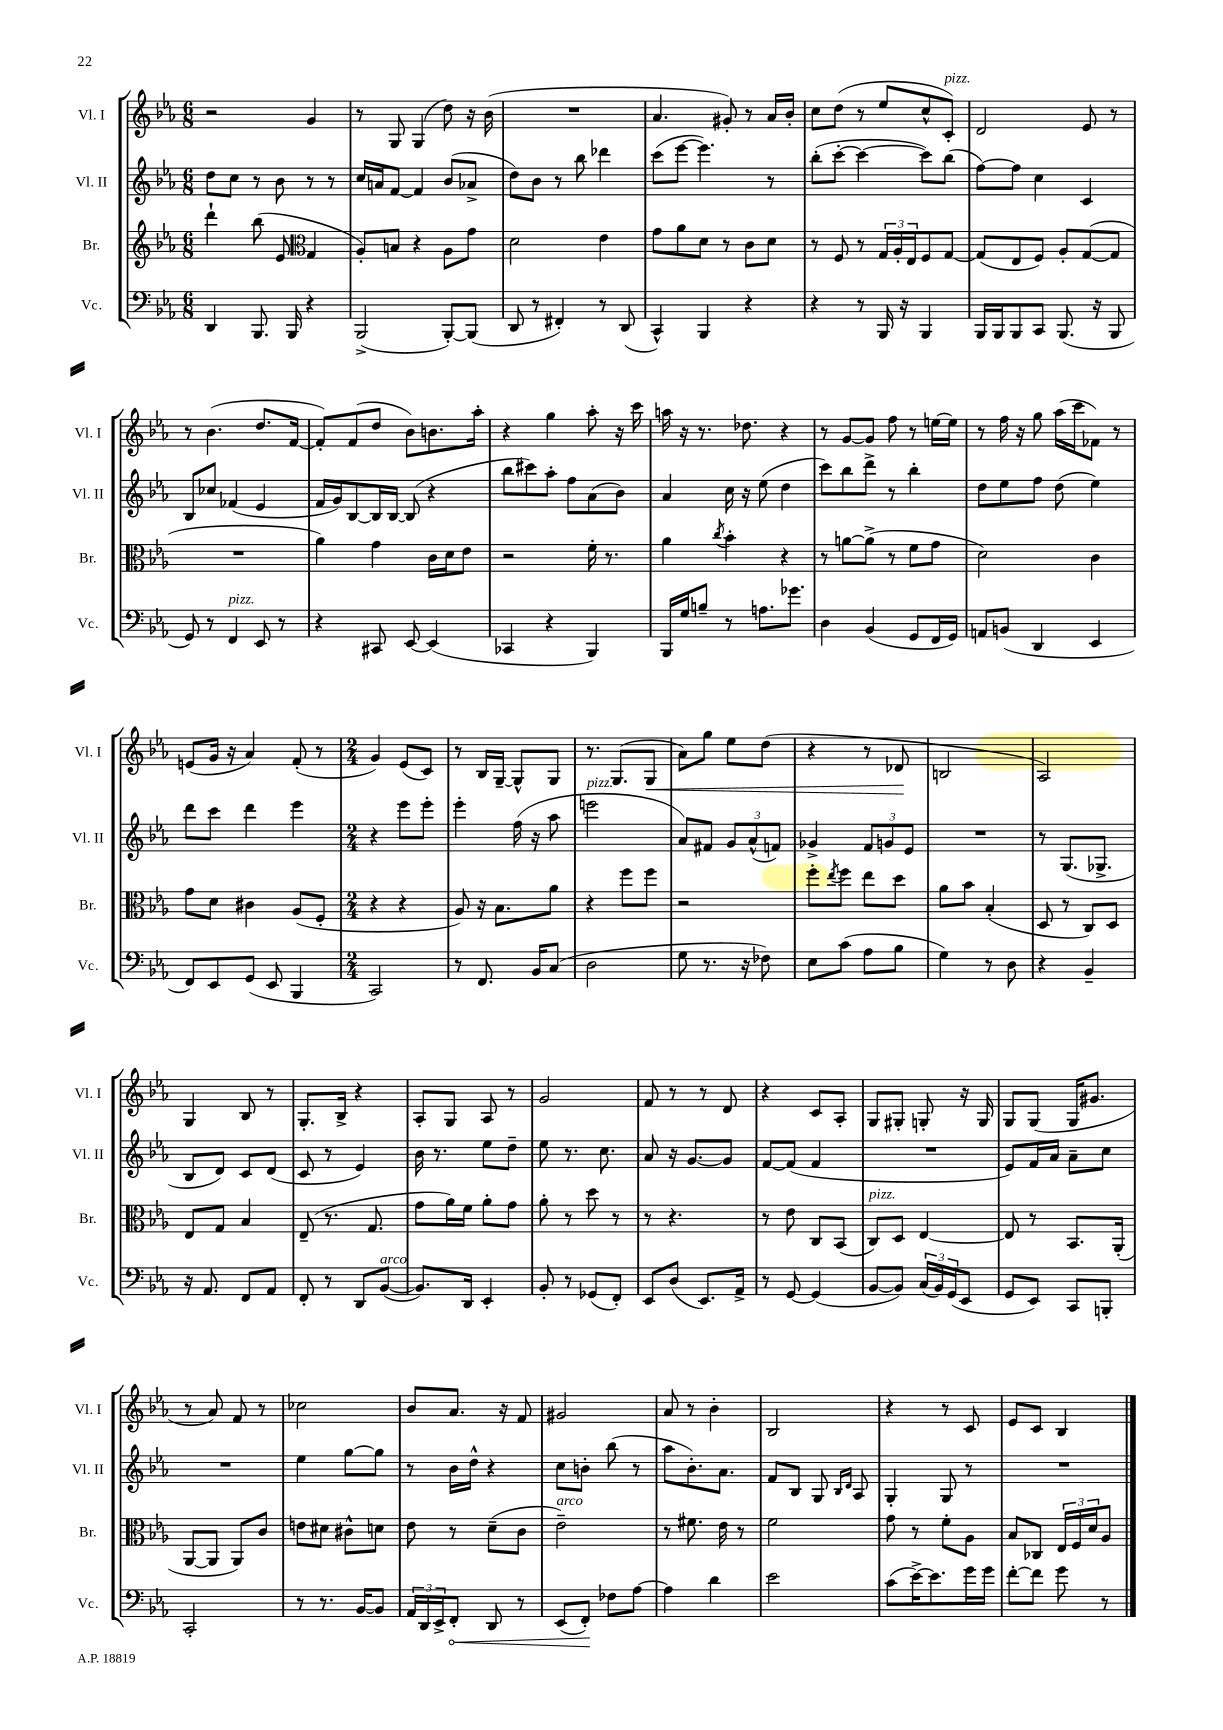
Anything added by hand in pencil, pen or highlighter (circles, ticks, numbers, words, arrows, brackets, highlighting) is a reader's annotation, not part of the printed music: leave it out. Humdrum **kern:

**kern	**kern	**kern	**kern
*staff4	*staff3	*staff2	*staff1
*clefF4	*clefG2	*clefG2	*clefG2
*k[b-e-a-]	*k[b-e-a-]	*k[b-e-a-]	*k[b-e-a-]
*M6/8	*M6/8	*M6/8	*M6/8
4DD/	4ddd`\	8dd\L	2r
.	.	8cc\J	.
8.BBB-/	(8bb-\	8r	.
.	8e-/	8b-\	.
16BBB-/	.	.	.
*	*clefC3	*	*
4r	4G/	8r	4g/
.	.	8r	.
=	=	=	=
(2BBB-^/	8A-'/L)	16cc/LL	8r
.	.	16a/J	.
.	8B/J	[8f/J	8G/
.	4r	4f/]	(4G/
[8BBB-'/L)	8A-\L	(8b-/L	8dd\)
(8BBB-/]J	8g\J	8a-^/J	16r
.	.	.	(16b-\
=	=	=	=
8DD/	2d\	8dd\L)	2.r
8r	.	8b-\J	.
4FF#'/)	.	8r	.
.	.	8bb-\	.
8r	4e-\	4ddd-\	.
(8DD/	.	.	.
=	=	=	=
4CC^^/)	8g\L	(8ccc\L	4.a-/
.	8a-\	[8eee-\J	.
4BBB-/	8d\J	4.eee-\])	.
.	8r	.	8g#'/)
4r	8c\L	.	8r
.	8d\J	8r	16a-/LL
.	.	.	16b-'/JJ
=	=	=	=
4r	8r	(8bb-'\L	8cc\L
.	8F/	[8ccc'\J	(8dd\J
8r	8r	4ccc\_	8r
16BBB-/	24G/LL	.	8ee-/L
.	24A-'/	.	.
16r	.	.	.
.	24E-/J	.	.
4BBB-/	8F/	8ccc\]L)	8cc^^/
.	[8G/J	(8bb-\J	8c'/J)
=	=	=	=
16BBB-/LL	(8G/]L	[8ff\L)	2d/
16BBB-/J	.	.	.
8BBB-/	8E-/	8ff\]J	.
8CC/J	8F/J)	4cc\	.
(8.BBB-/	8A-'/L	.	.
.	([8G/	4c/	8e-/
16r	.	.	.
8BBB-/	8G/]J	.	8r
=	=	=	=
8GG/)	2.r	8B-/L	8r
8r	.	8cc-/J	(4.b-\
4FF/	.	(4f-/	.
8EE-/	.	4e-/	8.dd/L
8r	.	.	.
.	.	.	[16f/Jk
=	=	=	=
4r	4a-\)	16f/LL	8f'/]L)
.	.	16g/J)	.
.	.	[8B-/	(8f/
8CC#/	4g\	16B-/]L	8dd/J
.	.	[16B-/JJ	.
[8EE-/	.	(8B-/]	8b-\L)
(4EE-/]	16c\LL	4r	8.b\
.	16d\J	.	.
.	8e-\J	.	.
.	.	.	16aa-'\Jk
=	=	=	=
4CC-/	2r	8bb-\L	4r
.	.	8ccc#\)	.
4r	.	8aa-'\J	4gg\
.	.	8ff\L	.
4BBB-/)	16f'\	(8a-\	8aa-'\
.	8.r	.	.
.	.	8b-\J)	16r
.	.	.	16ccc\
=	=	=	=
16BBB-/LL	4a-\	4a-/	16aa\
16G/J	.	.	16r
8B~/J	.	.	8.r
.	8qcc/	.	.
8r	4b-'\	16cc\	.
.	.	16r	8.dd-\
8.A\L	.	(8ee-\	.
.	4r	4dd\	4r
8.g-\J	.	.	.
=	=	=	=
4D\	8r	8ccc\L)	8r
.	[8a\L	8bb-\	[8g/L
(4BB-/	(8a^\]J	8ddd^\J	8g/]J
.	8r	8r	8ff\
8GG/L	8f\L	4bb-'\	8r
16FF/L	8g\J	.	[16ee\LL
16GG/JJ)	.	.	16ee\]JJ
=	=	=	=
8AA/L	2d\)	8dd\L	8r
(8BB/J	.	8ee-\	16ff\
.	.	.	16r
4DD/	.	8ff\J	8gg\
.	.	(8dd\	(16aa-\LL
.	.	.	16ccc\J
4EE-/	4c\	4ee-\)	8f-\J)
.	.	.	8r
=	=	=	=
8FF/L)	8g\L	8ddd\L	(8e/L
8EE-/	8d\J	8ccc\J	16g/Jk
.	.	.	16r
(8GG/J	4c#\	4ddd\	4a-/)
8EE-/	.	.	.
4BBB-/	(8A-/L	4eee-\	(8f'/
.	8F'/J	.	8r
=	=	=	=
*M2/4	*M2/4	*M2/4	*M2/4
2CC/)	4r	4r	4g/)
.	4r	8eee-\L	(8e-/L
.	.	8eee-'\J	8c/J)
=	=	=	=
8r	8A-/)	4eee-'\	8r
8.FF/	16r	.	16B-/LL
.	8.B-\L	.	[16G~/JJ
.	.	(16ff\	8G^^/]L
16BB-/LK	.	16r	.
(8C/J	8a-\J	8aa-\	8G/J
=	=	=	=
2D\	4r	2eee\	8.r
.	.	.	(8.G/L
.	8ff\L	.	.
.	8ff\J	.	8G/J
=	=	=	=
8G\	2r	8a-/L)	8a-\L)
8.r	.	8f#/J	8gg\J
.	.	12g/L	8ee-\L
16r	.	.	.
.	.	(12a-^^/	.
8F-\)	.	.	(8dd\J
.	.	12f/J)	.
=	=	=	=
8E-\L	8ff'\L	4g-^/	4r
.	8qee-/	.	.
(8c\J	8ff\J	.	.
8A-\L	8ee-\L	12f/L	8r
.	.	12g/	.
8B-\J	8dd\J	.	8d-/
.	.	12e-/J	.
=	=	=	=
4G\)	8a-\L	2r	2B/
.	8b-\J	.	.
8r	(4B-'/	.	.
8D\	.	.	.
=	=	=	=
4r	8D/	8r	2A-/)
.	8r	(8.G/L	.
4BB-~/	8C/L)	.	.
.	.	8.G-^/J	.
.	8D/J	.	.
=	=	=	=
16r	8E-/L	8B-/L	4G/
8.AA-/	.	.	.
.	8G/J	8d/J)	.
8FF/L	4B-/	8c/L	8B-/
8AA-/J	.	(8d/J	8r
=	=	=	=
8FF'/	(8E-~/	8c/	8.G'/L
8r	8.r	8r	.
.	.	.	16B-^/Jk
8DD/L	.	4e-/)	4r
.	8.G/	.	.
([8BB-/J	.	.	.
=	=	=	=
8.BB-/]L)	8g\L	16b-\	8A-'/L
.	.	8.r	.
.	16a-\L)	.	8G/J
16DD/Jk	16f\JJ	.	.
4EE-'/	8a-'\L	8ee-\L	8A-/
.	8g\J	8dd~\J	8r
=	=	=	=
8BB-'/	8a-'\	8ee-\	2g/
8r	8r	8.r	.
(8GG-/L	8dd\	.	.
.	.	8.cc\	.
8FF'/J)	8r	.	.
=	=	=	=
8EE-/L	8r	8a-/	8f/
(8D/J	4.r	16r	8r
.	.	[8.g/L	.
8.EE-/L)	.	.	8r
.	.	8g/]J	8d/
16AA-^/Jk	.	.	.
=	=	=	=
8r	8r	[8f/L	4r
[8GG/	8e-\	(8f/]J	.
(4GG/]	8C/L	4f/	8c/L
.	(8BB-/J	.	8A-'/J
=	=	=	=
[8BB-/L	8C/L)	2r	8G/L
8BB-/]J)	8D/J	.	8G#'/J
(24C/LL	[4E-/	.	8G'/
24BB-/)	.	.	.
(24GG/J	.	.	.
8EE-/J	.	.	16r
.	.	.	16G/
=	=	=	=
8GG/L	8E-/]	8e-/L)	8G/L
8EE-/J)	8r	16f/L	(8G/J
.	.	16a-/JJ	.
8CC/L	8.BB-/L	8a-~\L	16G/LK
.	.	.	8.g#/J
8BBB'/J	.	8cc\J	.
.	(16AA-'/Jk	.	.
=	=	=	=
2CC'/	[8AA-/L	2r	8r
.	8AA-/]J	.	8a-/)
.	8AA-/L)	.	8f/
.	8c/J	.	8r
=	=	=	=
8r	8e\L	4ee-\	2cc-\
8.r	8d#\J	.	.
.	8c#^^\L	[8gg\L	.
[16BB-/LK	.	.	.
8BB-/]J	8d\J	8gg\]J	.
=	=	=	=
24AA-/LL	8e-\	8r	8b-/L
24DD/	.	.	.
24EE-^/J	.	.	.
8FF'/J	8r	16b-\LL	8.a-/J
.	.	16dd^^\JJ	.
8DD/	(8d~\L	4r	.
.	.	.	16r
8r	8c\J	.	8f/
=	=	=	=
(8EE-/L	2e-~\)	8cc\L	2g#/
8FF'/J)	.	8b'\J	.
8F-\L	.	(8bb-\	.
[8A-\J	.	8r	.
=	=	=	=
4A-\]	8r	8aa-\L	8a-/
.	8.f#\	8.b-'\)	8r
4d\	.	.	4b-'\
.	16e-\	8.a-\J	.
.	8r	.	.
=	=	=	=
2e-\	2f\	8f/L	2B-/
.	.	8B-/J	.
.	.	8G/	.
.	.	16qqB-/LL	.
.	.	16qqd/JJ	.
.	.	8A-/	.
=	=	=	=
(8c\L	8g\	4G'/	4r
[16e-^\K)	8r	.	.
8.e-\]	.	.	.
.	8f'\L	8G/	8r
16g\L	8A-\J	8r	8c/
16g\JJ	.	.	.
=	=	=	=
[8f'\L	8B-/L	2r	8e-/L
8f\]J	8C-/J	.	8c/J
8g\	24E-/LL	.	4B-/
.	24F/	.	.
.	24d/J	.	.
8r	8A-/J	.	.
==	==	==	==
*-	*-	*-	*-
